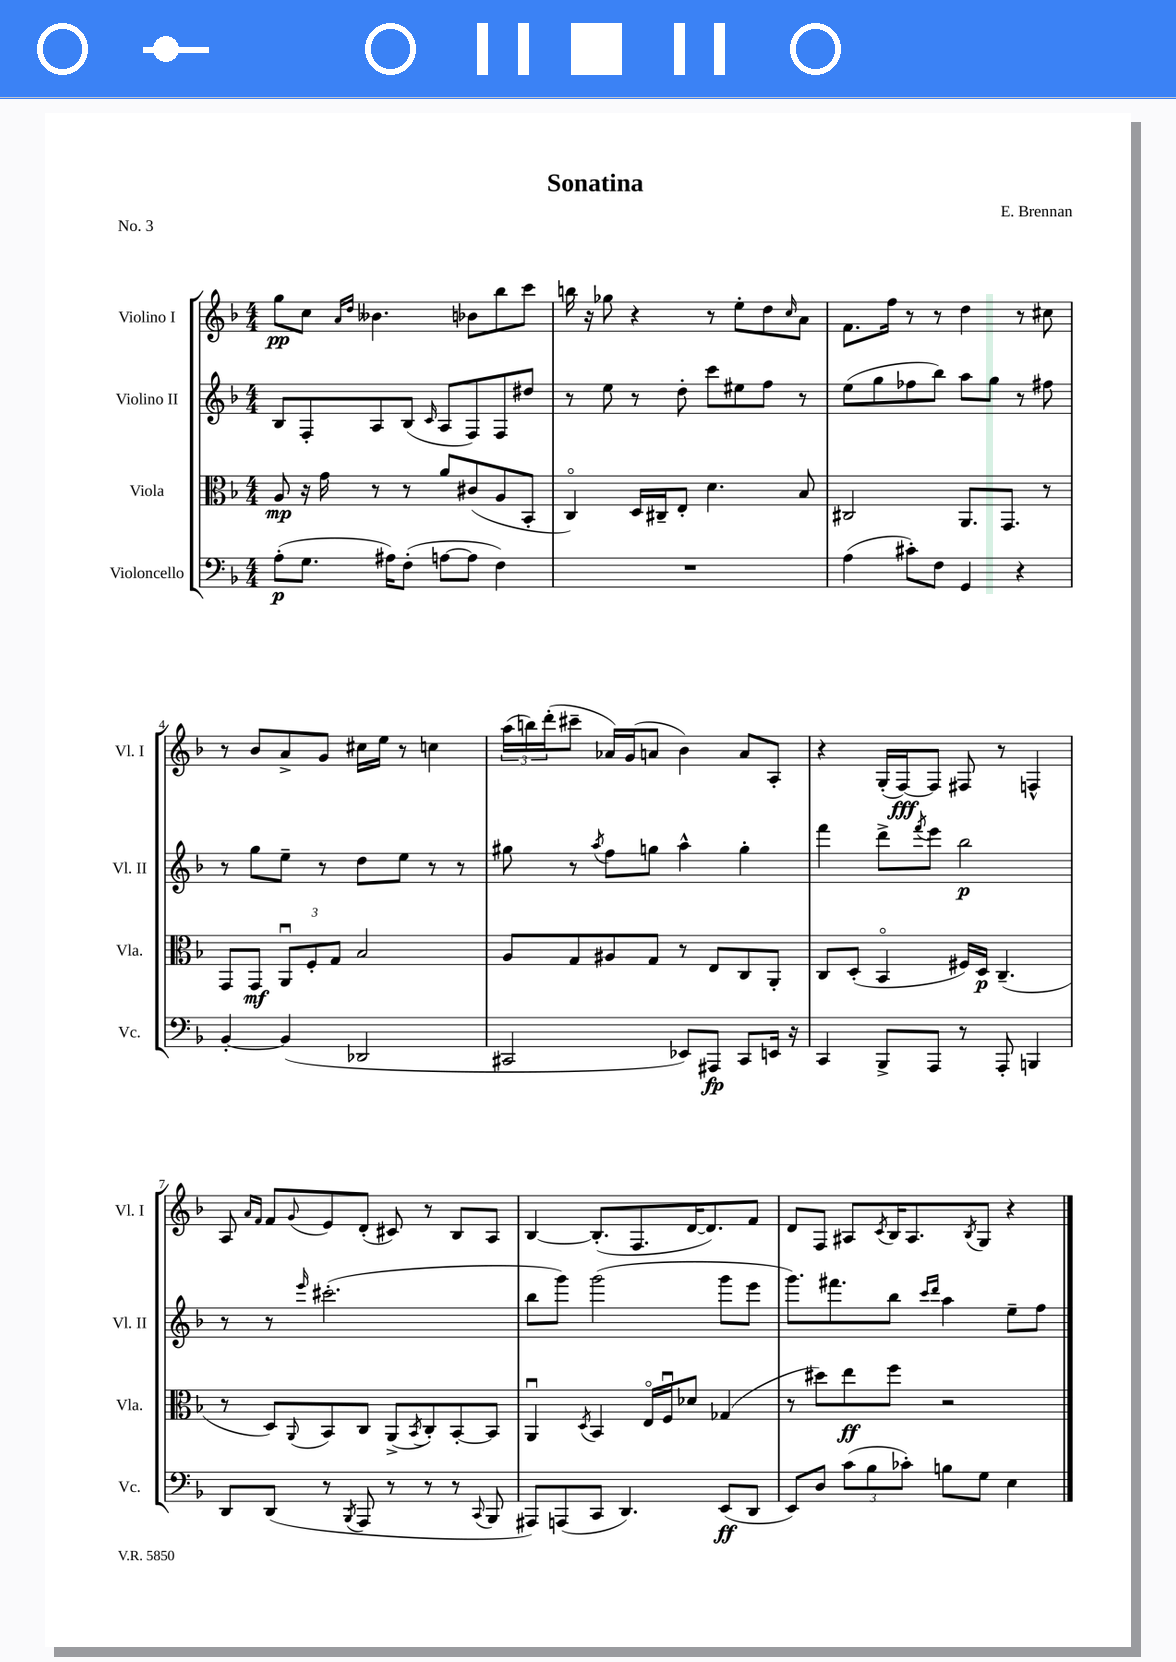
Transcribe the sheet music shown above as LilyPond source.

\header { title = "Sonatina" composer = "E. Brennan" piece = "No. 3" }
<<
\new StaffGroup <<
\new Staff = "s0" \with { instrumentName = "Violino I" shortInstrumentName = "Vl. I" } {
    \clef treble \key f \major \numericTimeSignature \time 4/4
    g''8\pp c''8 \grace { a'16 d''16 } beses'4. bes'8 bes''8 c'''8 |
    b''16 r16 ges''8 r4 r8 e''8-. d''8 \grace { c''16 } a'8 |
    f'8. f''16 r8 r8 d''4 r8 cis''8 |
    r8 bes'8 a'8-> g'8 cis''16 e''16 r8 c''4 |
    \tuplet 3/2 { a''16( b''16) d'''16-.( } cis'''8-- aes'16) g'16( a'8 bes'4) a'8 a8-. |
    r4 g16-.( f16~\fff) f8 fis8 r8 f4-^ |
    a8 \grace { a'16 f'16 } f'8 \appoggiatura { g'8 } e'8 d'8-.( cis'8) r8 bes8 a8 |
    bes4~ bes8.-.( f8. d'16~ d'8.) f'8 |
    d'8 f8 ais8 \acciaccatura { c'8 } bes16 ais8. \acciaccatura { bes8 } g8 r4 \bar "|." |
}
\new Staff = "s1" \with { instrumentName = "Violino II" shortInstrumentName = "Vl. II" } {
    \clef treble \key f \major \numericTimeSignature \time 4/4
    bes8 f8-. a8 bes8( \grace { c'16 } a8 f8) f8 dis''8 |
    r8 e''8 r8 d''8-. c'''8 eis''8 f''8 r8 |
    e''8( g''8 fes''8 bes''8) a''8 g''8 r8 fis''8 |
    r8 g''8 e''8-- r8 d''8 e''8 r8 r8 |
    gis''8 r8 \acciaccatura { a''8 } f''8 g''8 a''4-^ g''4-. |
    f'''4 d'''8-> \acciaccatura { f'''8 } e'''8 bes''2\p |
    r8 r8 \grace { e'''16 } cis'''2.-.( |
    bes''8 g'''8) g'''2( g'''8 e'''8 |
    g'''8.) fis'''8. bes''8 \grace { c'''16 d'''16 } a''4 e''8-- f''8 \bar "|." |
}
\new Staff = "s2" \with { instrumentName = "Viola" shortInstrumentName = "Vla." } {
    \clef alto \key f \major \numericTimeSignature \time 4/4
    a8\mp r16 g'16 r8 r8 a'8 cis'8( a8 bes,8-. |
    c4\flageolet) d16 cis16-- e8-. d'4. bes8 |
    cis2 a,8. g,8. r8 |
    g,8 g,8\mf \tuplet 3/2 { a,8\downbow f8-. g8 } bes2 |
    a8 g8 ais8 g8 r8 e8 c8 a,8-. |
    c8 d8-.( bes,4\flageolet fis16) d16\p c4.--( |
    r8 d8) \appoggiatura { a,8 } bes,8 c8 a,8->( \acciaccatura { bes,8 } c8-.) bes,8~-. bes,8 |
    a,4\downbow \acciaccatura { d8 } bes,4 e16\flageolet f16\downbow des'8 ges4( |
    r8 dis''8) e''8\ff f''8 r2 \bar "|." |
}
\new Staff = "s3" \with { instrumentName = "Violoncello" shortInstrumentName = "Vc." } {
    \clef bass \key f \major \numericTimeSignature \time 4/4
    a8-.\p( g8. ais16) f8-.( a8~ a8 f4) |
    R1 |
    a4( cis'8-.) f8 g,4 r4 |
    bes,4~-. bes,4( des,2 |
    cis,2 ees,8) ais,,8\fp cis,8 e,16 r16 |
    c,4 bes,,8-> a,,8 r8 a,,8-. b,,4 |
    d,8 d,8( r8 \acciaccatura { bes,,8 } a,,8 r8 r8 r8 \appoggiatura { c,8 } bes,,8 |
    ais,,8) a,,8( c,8 d,4.) e,8\ff( d,8 |
    e,8) d8 \tuplet 3/2 { c'8( bes8 ces'8-.) } b8 g8 e4 \bar "|." |
}
>>
>>
